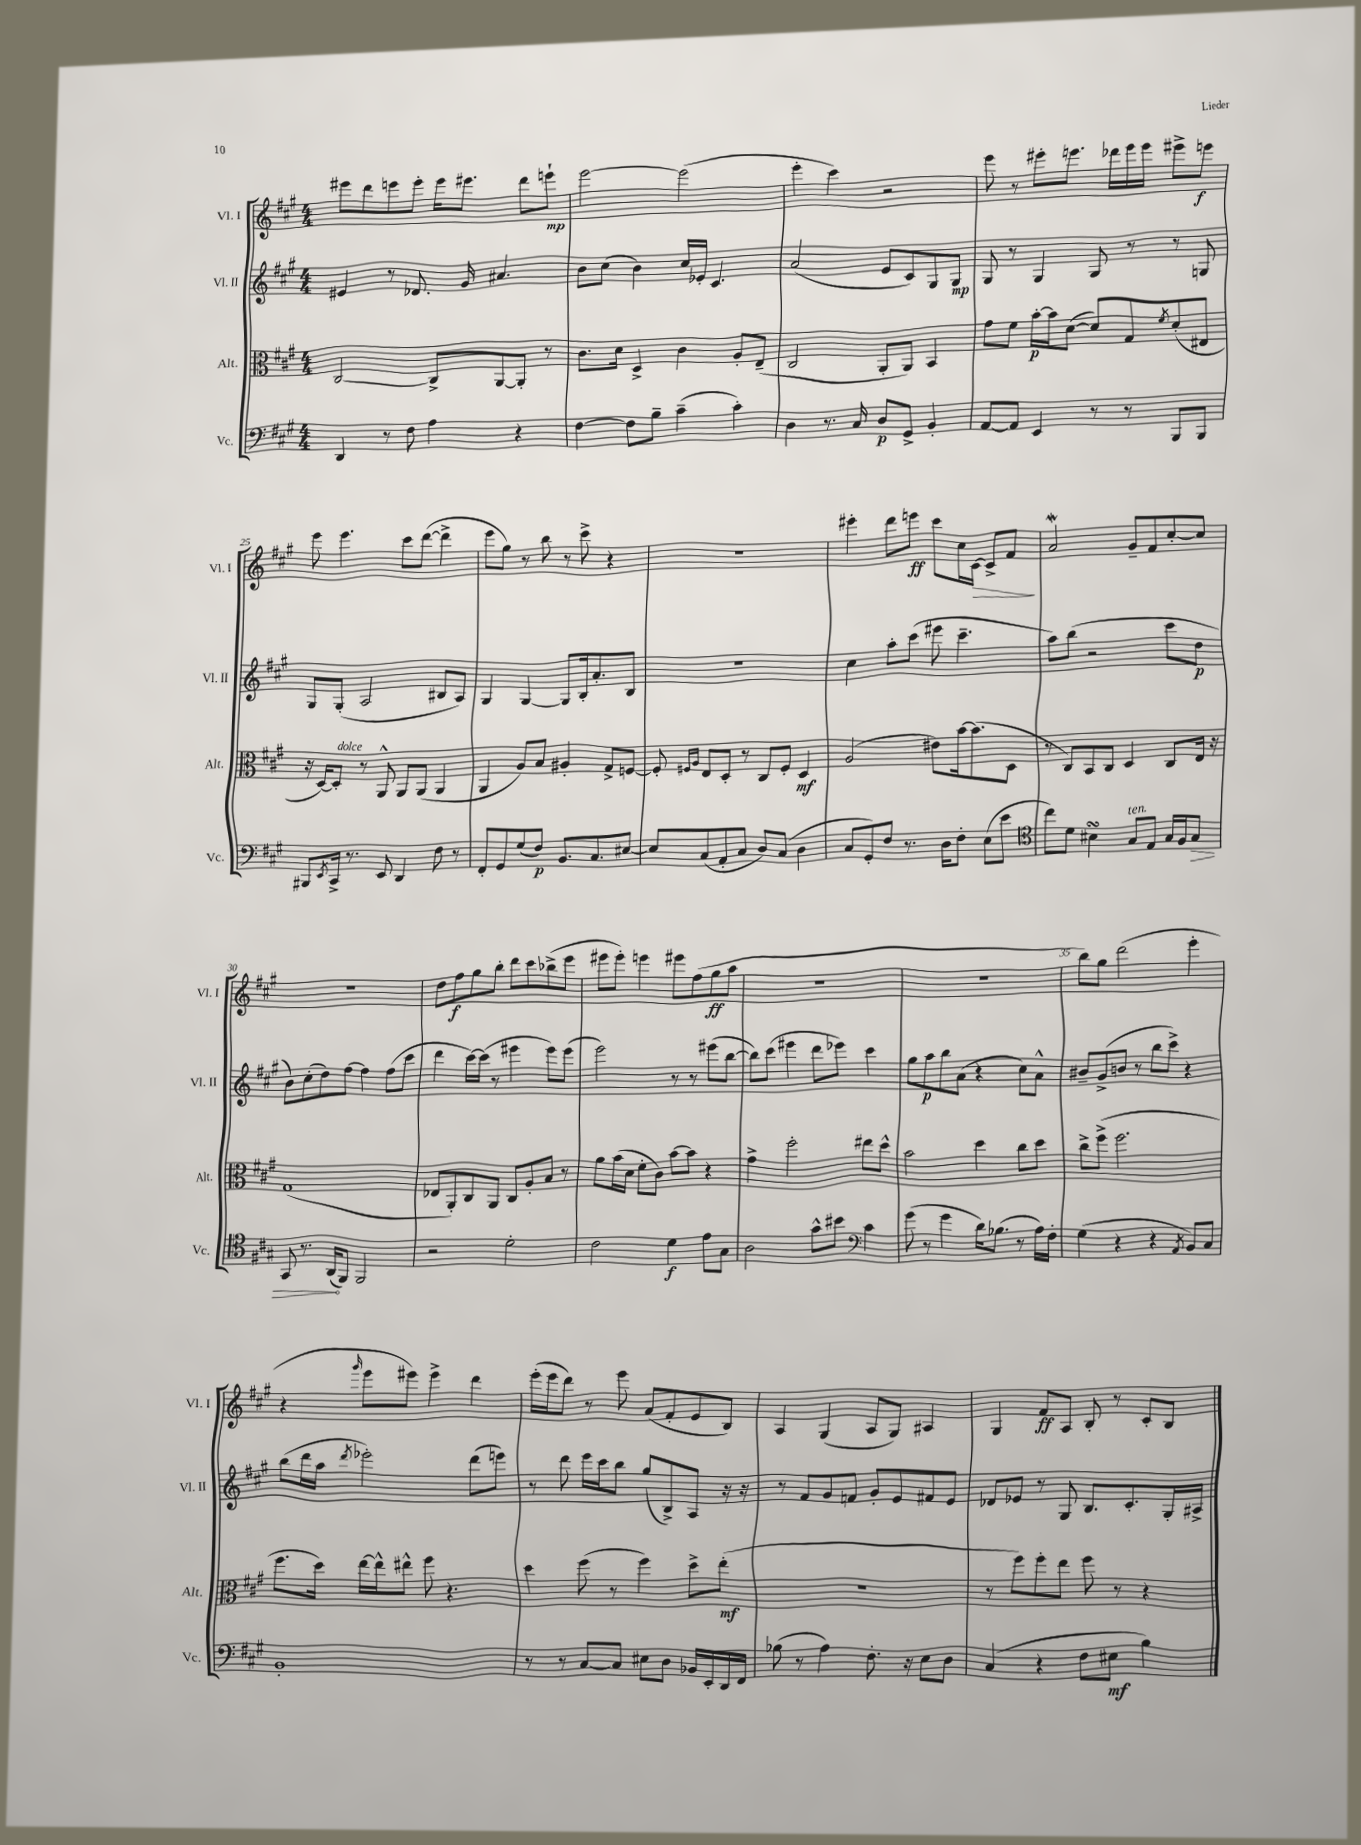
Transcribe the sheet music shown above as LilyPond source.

<<
\new StaffGroup <<
\new Staff = "s0" \with { instrumentName = "Vl. I" shortInstrumentName = "Vl. I" } {
    \clef treble \key a \major \numericTimeSignature \time 4/4
    eis'''8 d'''8 e'''8 e'''8-. e'''16 eis'''8. d'''8 e'''8-!\mp |
    e'''2~ e'''2( |
    e'''4-. cis'''4) r2 |
    e'''8 r8 eis'''8-. e'''8. des'''16 e'''16 e'''16 eis'''8-> e'''8\f |
    e'''8 e'''4. cis'''8 d'''8~( d'''4-> |
    e'''8 gis''8) r8 b''8 r8 cis'''8-> r4 |
    r1 |
    eis'''4-. d'''8 e'''8\ff cis'''8 cis''16 cis'16~\> cis'8-> fis'8\! |
    a'2\mordent gis'8-- fis'8 cis''8~-. cis''8 |
    R1 |
    d''8 fis''8\f gis''8 b''8-. d'''8 cis'''8 bes''8->( e'''8 |
    eis'''8 eis'''8-.) e'''4 eis'''8 fis''8( gis''8\ff a''8 |
    R1 |
    r1 |
    b''8) gis''8 d'''2( e'''4-. |
    r4 \grace { gis'''16 } e'''8 eis'''8) eis'''4-> d'''4 |
    e'''16-.( e'''16 d'''8) r8 e'''8 a'8( fis'8-. e'8 b8) |
    a4 gis4( a8 gis8) ais4 |
    gis4 fis'8\ff a8 b8-. r8 cis'8-. b8 \bar "|." |
}
\new Staff = "s1" \with { instrumentName = "Vl. II" shortInstrumentName = "Vl. II" } {
    \clef treble \key a \major \numericTimeSignature \time 4/4
    eis'4 r8 des'8. gis'16 ais'4. |
    b'8 cis''8( b'4) cis''16 ees'16-. cis'4. |
    a'2( e'8 cis'8) gis8 gis8\mp |
    gis8 r8 gis4 gis8 r8 r8 g8 |
    gis8 gis8-.( a2 bis8 a8) |
    gis4 gis4~ gis8 b16-. a'8.-. b8 |
    R1 |
    cis''4 a''8-. cis'''8( eis'''8 cis'''4.-- |
    a''8) b''8( r2 cis'''8 d''8\p |
    b'8) cis''8-.( d''8) fis''8~ fis''4 fis''8( cis'''8 |
    d'''4 cis'''16~) cis'''16( r8 eis'''4 eis'''8) eis'''8( |
    e'''2) r8 r8 eis'''8( b''8~ |
    b''8) cis'''8( eis'''4 d'''8 ees'''8) cis'''4 |
    gis''8 a''8\p b''8 a'8( r4 cis''8) a'8-^ |
    bis'8-- gis'8->( b'8 r8 b''8 cis'''8->) r4 |
    b''8( d'''16 a''16 \acciaccatura { d'''8 } ees'''2-.) d'''8( e'''8) |
    r8 d'''8 e'''16 cis'''16 b''8 gis''8( b8->) a8 r16 r16 |
    r8 fis'8 gis'8 f'8 gis'8-. e'8 fis'8 e'8 |
    des'8 ees'8 r8 gis8 b8. cis'8.-. gis16-. ais16-> \bar "|." |
}
\new Staff = "s2" \with { instrumentName = "Alt." shortInstrumentName = "Alt." } {
    \clef alto \key a \major \numericTimeSignature \time 4/4
    cis2~ cis8-> a,8~ a,8-. r8 |
    cis'8. d'16 d4-> cis'4 a8-. e8--( |
    cis2 a,8-. a,8) b,4 |
    gis'8 fis'8 b'16~-.\p b'16 d'8~( d'8) gis8 \acciaccatura { fis'8 } d'8-.( eis8 |
    r16 d16~) d8-.^\markup { \italic "dolce" } r8 a,8-^ a,8 a,8( a,4 |
    a,4 a8) b8 ais4-. gis8-> f8~ |
    f8-. \grace { fis16 a16 } e8 d8-. r8 cis8 fis8-. d4\mf |
    a2( eis'8) b'16~ b'8.( d8 |
    r8 cis8) b,8 cis8 d4 cis8 e16 r16 |
    gis1( |
    ees8 a,8-.) cis8 a,8 cis8 a8-. b8 r8 |
    a'8 b'16( d'16 fis'8-. cis'8) b'8~ b'8 r4 |
    gis'4-> fis''2-. eis''8 d''8-^ |
    b'2 d''4 cis''8 d''8 |
    cis''8-> fis''8->( fis''2. |
    fis''8. d''16) e''16~ e''16-^ eis''8-^ fis''8 r4. |
    d''4 fis''8( r8 fis''4) d''8-> e''8-.\mf( |
    R1 |
    r8 fis''8) fis''8-. e''8 fis''8 r8 r4 \bar "|." |
}
\new Staff = "s3" \with { instrumentName = "Vc." shortInstrumentName = "Vc." } {
    \clef bass \key a \major \numericTimeSignature \time 4/4
    d,4 r8 fis8 a4 r4 |
    fis4~ fis8 b8-- cis'4--( cis'4-.) |
    d4 r8. cis16 d8\p gis,8-> b,4-. |
    a,8~ a,8 e,4 r8 r8 b,,8 b,,8 |
    bis,,8 \acciaccatura { e,8 } cis,16-> r8. e,8 d,4 fis8 r8 |
    fis,8-. gis,8 gis8( fis8\p) b,8. cis8. eis8~ |
    eis8 cis8( a,8-. cis8 d8) cis8( d4 |
    cis8 gis,8-.) fis8 r8. d16 fis8-. e8( e'8 |
    \clef tenor cis''8) d'8 bis4\turn gis8^\markup { \italic "ten." } e8 gis16 fis16 \once \override Hairpin.circled-tip = ##t gis8\> |
    gis,8 r8. a,16\!( fis,8) fis,2 |
    r2 d'2-. |
    cis'2 d'4\f e'8 gis8 |
    a2 gis'8-^ bis'8 \clef bass cis'4 |
    gis'8( r8 gis'4 d'16) bes8.( r8 a16) fis16-. |
    gis4( r4 r4 \acciaccatura { a,8 } b,8) cis8 |
    b,1-. |
    r8 r8 cis8~ cis8 eis8 d8 bes,16 e,16-. d,16 fis,16 |
    bes8( r8 a4) fis8.-. r16 e8 d8 |
    cis4( r4 fis8 eis8\mf b4) \bar "|." |
}
>>
>>
\layout { \context { \Score currentBarNumber = #21 \override BarNumber.break-visibility = ##(#f #t #t) barNumberVisibility = #(every-nth-bar-number-visible 5) } }
